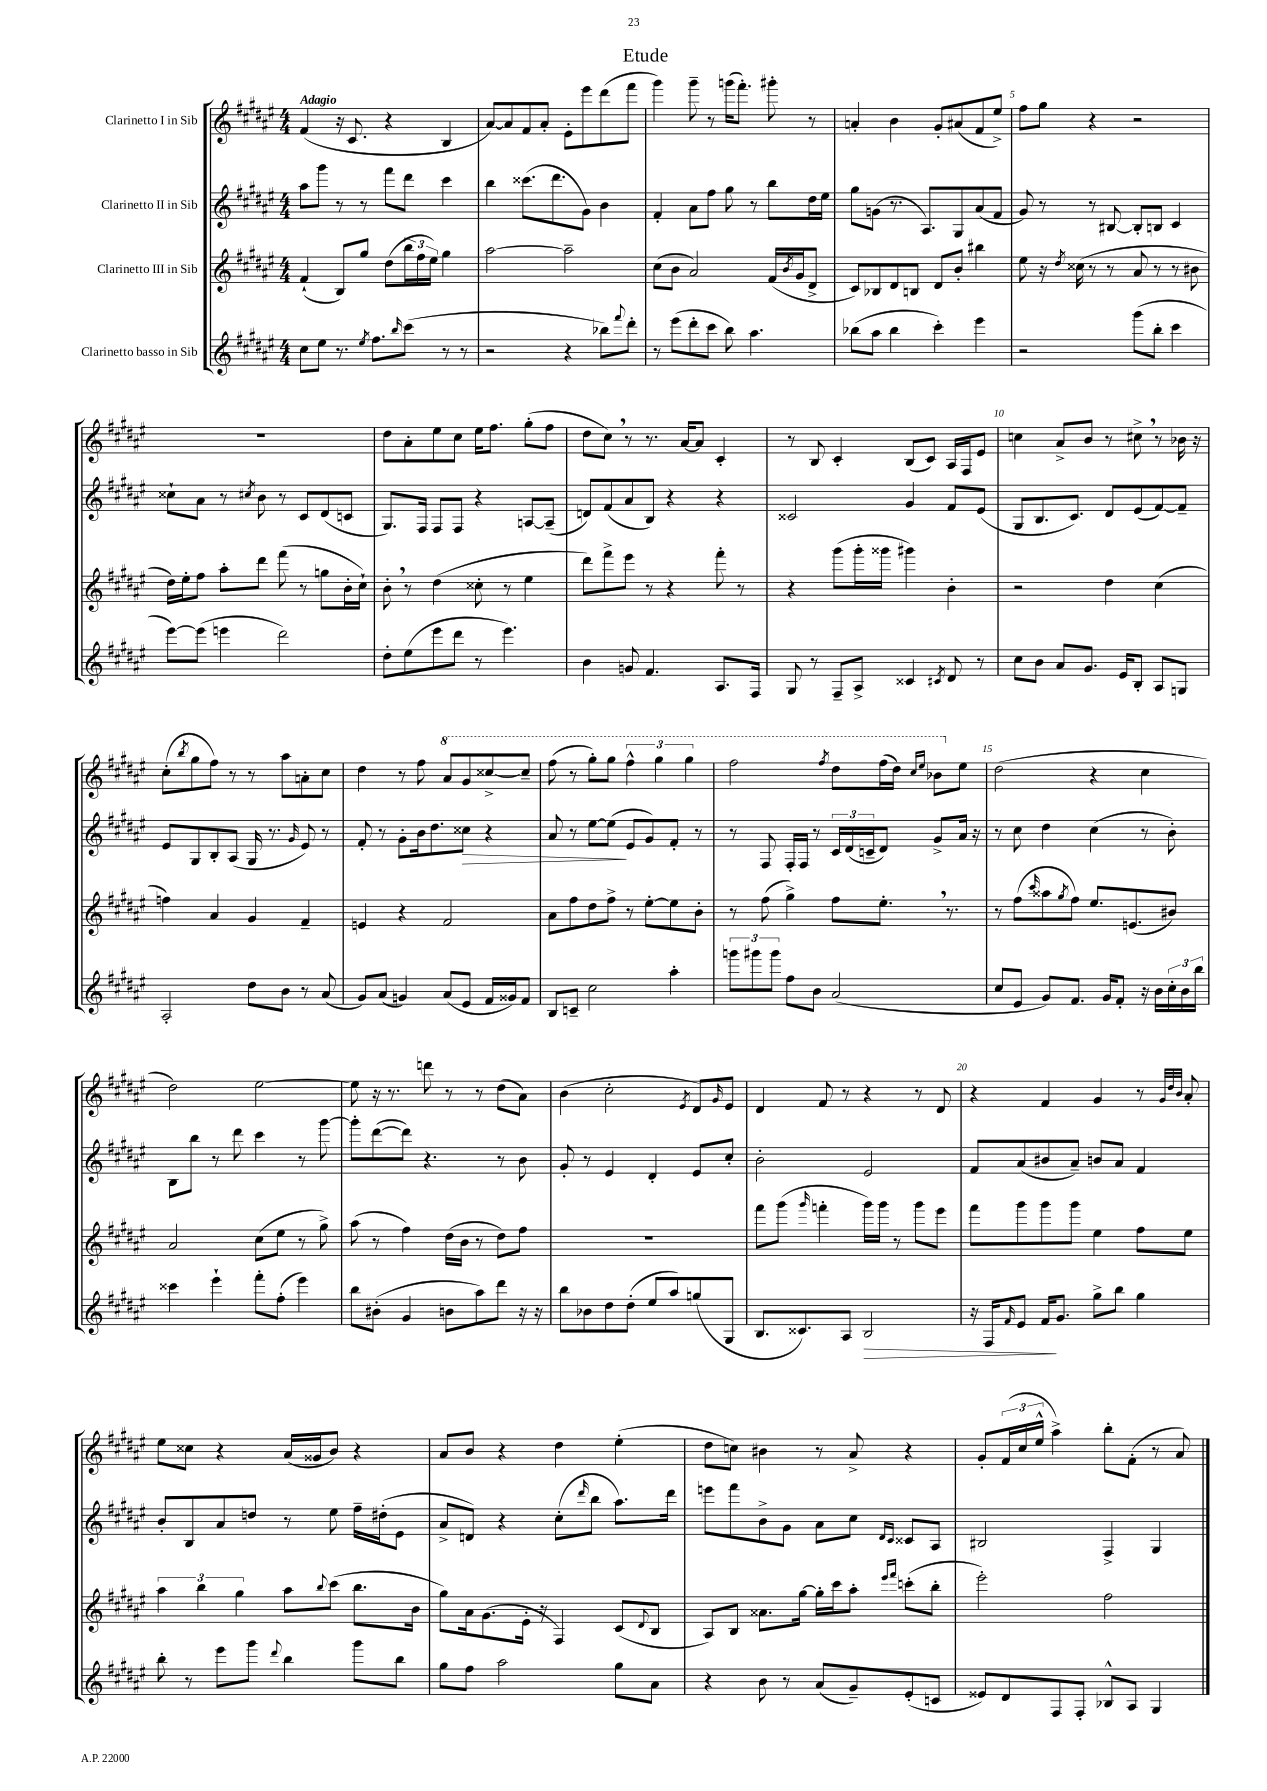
\header { title = "Etude" }
<<
\new StaffGroup <<
\new Staff = "s0" \with { instrumentName = "Clarinetto I in Sib" } {
    \clef treble \key fis \major \numericTimeSignature \time 4/4 \tempo "Adagio"
    fis'4( r16 cis'8. r4 b4 |
    ais'8~) ais'8 fis'8 ais'8-. eis'8-. eis'''8 dis'''8( fis'''8 |
    gis'''4) gis'''8-- r8 g'''16( fis'''8.-.) gis'''8-. r8 |
    a'4-. b'4 gis'8-. ais'8( fis'8 eis''8->) |
    fis''8 gis''8 r4 r2 |
    R1 |
    dis''8 ais'8-. eis''8 cis''8 eis''16 fis''8. gis''8-.( fis''8 |
    dis''8 cis''8) \breathe r8 r8. ais'16~ ais'8 cis'4-. |
    r8 b8 cis'4-. b8( cis'8) ais16 fis16 eis'8 |
    c''4 ais'8-> b'8 r8 cis''8-> \breathe r8 bes'16 r16 |
    cis''8-.( \acciaccatura { b''8 } gis''8 fis''8) r8 r8 ais''8 a'8-. cis''8 |
    dis''4 r8 fis''8 \ottava #1 ais''8 gis''8 cisis'''8~-> cisis'''8-- |
    fis'''8( r8 gis'''8-.) gis'''8 \tuplet 3/2 { fis'''4-^ gis'''4 gis'''4 } |
    fis'''2 \acciaccatura { fis'''8 } dis'''8 fis'''16( dis'''16) \grace { cis'''16 eis'''16 } bes''8 \ottava #0 eis''8 |
    dis''2( r4 cis''4 |
    dis''2) eis''2~ |
    eis''8 r16 r8. d'''8 r8 r8 dis''8( ais'8) |
    b'4( cis''2-. \acciaccatura { eis'8 } dis'8) \grace { gis'16 } eis'8 |
    dis'4 fis'8 r8 r4 r8 dis'8 |
    r4 fis'4 gis'4 r8 \grace { gis'32 dis''32 b'32 } ais'8-. |
    eis''8 cisis''8 r4 ais'16( gisis'16 b'8) r4 |
    ais'8 b'8 r4 dis''4 eis''4-.( |
    dis''8 c''8) bis'4 r8 ais'8-> r4 |
    gis'8-. \tuplet 3/2 { fis'16( cis''16 eis''16-^ } ais''4->) b''8-. fis'8-.( r8 ais'8) \bar "|." |
}
\new Staff = "s1" \with { instrumentName = "Clarinetto II in Sib" } {
    \clef treble \key fis \major \numericTimeSignature \time 4/4
    ais''8 gis'''8 r8 r8 fis'''8 dis'''8 cis'''4 |
    b''4 cisis'''8.( dis'''8. gis'8) b'4 |
    fis'4-. ais'8 fis''8 gis''8 r8 b''8 dis''16 eis''16 |
    gis''8 g'8( r8. ais8.) gis8 ais'8( fis'8 |
    gis'8) r8 r8 bis8~ bis8-. b8 cis'4 |
    cisis''8-! ais'8 r8 \acciaccatura { cis''8 } b'8 r8 cis'8 dis'8( c'8 |
    gis8.) fis16 fis8 fis8 r4 a8~ a8--( |
    d'8) fis'8( ais'8 b8) r4 r4 |
    cisis'2 gis'4 fis'8 eis'8( |
    gis8 b8. cis'8.) dis'8 eis'8( fis'8~) fis'8-- |
    eis'8 gis8 b8-. ais8( gis16 r8. \grace { gis'16 } eis'8) r8 |
    fis'8-. r8 gis'8-. b'16 dis''8. cisis''8\> r4 |
    ais'8 r8 eis''8~ eis''8\!( eis'8 gis'8) fis'8-. r8 |
    r8 fis8 fis16-. fis16 r8 \tuplet 3/2 { cis'16 dis'16( c'16-- } dis'8) gis'8-> ais'16 r16 |
    r8 cis''8 dis''4 cis''4( r8 b'8-.) |
    b8 b''8 r8 dis'''8 cis'''4 r8 gis'''8~ |
    gis'''8-. dis'''8~( dis'''8) r4. r8 b'8 |
    gis'8-. r8 eis'4 dis'4-. eis'8 cis''8-. |
    b'2-. eis'2 |
    fis'8 ais'8( bis'8 ais'8--) b'8 ais'8 fis'4 |
    b'8-. b8 ais'8 d''8 r8 eis''8 fis''16-- dis''16-.( eis'8 |
    ais'8-> d'8) r4 cis''8-.( \grace { dis'''16 } b''8 ais''8.) dis'''16 |
    e'''8 fis'''8 b'8-> gis'8 ais'8 cis''8 \grace { dis'16 cis'16 } cisis'8 ais8 |
    bis2 fis4-> gis4 \bar "|." |
}
\new Staff = "s2" \with { instrumentName = "Clarinetto III in Sib" } {
    \clef treble \key fis \major \numericTimeSignature \time 4/4
    fis'4-!( b8) gis''8 dis''8( \tuplet 3/2 { b''16 fis''16 eis''16) } gis''4 |
    ais''2~ ais''2-- |
    cis''8( b'8 ais'2) fis'16( \acciaccatura { b'8 } gis'16 dis'8-> |
    cis'8) bes8 dis'8 b8 dis'8 b'8-. bis''4 |
    eis''8 r16 \acciaccatura { dis''8 } cisis''16( r8 r8 ais'8 r8 r8 bis'8 |
    dis''16) eis''16-. fis''8 ais''8-. dis'''8 fis'''8( r8 g''8 b'16-. cis''16-!) |
    b'8-. \breathe r8 dis''4( cisis''8-. r8 eis''4 |
    dis'''8) fis'''8-> eis'''8 r8 r4 fis'''8-. r8 |
    r4 gis'''8( gis'''16-. gisis'''16 gis'''4) b'4-. |
    r2 dis''4 cis''4( |
    f''4) ais'4 gis'4 fis'4-- |
    e'4 r4 fis'2 |
    ais'8 fis''8 dis''8 fis''8-> r8 eis''8~-. eis''8 b'8-. |
    r8 fis''8( gis''4->) fis''8 eis''8.-. \breathe r8. |
    r8 fis''8( \grace { cis'''16 } aisis''8 \acciaccatura { gis''8 } fis''8) eis''8. e'8.( bis'8) |
    ais'2 cis''8( eis''8 r8 gis''8->) |
    ais''8( r8 fis''4) dis''16( b'16 r8 dis''8) fis''8 |
    R1 |
    fis'''8 gis'''8( \grace { gis'''16 } f'''4-. gis'''16) gis'''16 r8 gis'''8 eis'''8 |
    fis'''8 gis'''8 gis'''8 gis'''8 eis''4 fis''8 eis''8 |
    \tuplet 3/2 { ais''4 b''4 gis''4 } ais''8 \appoggiatura { b''8 } cis'''8( b''8. b'16 |
    gis''8) ais'16 gis'8.( eis'16-. r16 fis4) cis'8( \appoggiatura { dis'8 } b8 |
    ais8) b8 aisis'8. gis''16~ gis''16-. cis'''16 ais''8-. \grace { eis'''16 fis'''16 } c'''8-.( b''8-. |
    eis'''2-.) fis''2 \bar "|." |
}
\new Staff = "s3" \with { instrumentName = "Clarinetto basso in Sib" } {
    \clef treble \key fis \major \numericTimeSignature \time 4/4
    cis''8 eis''8 r8. \acciaccatura { eis''8 } fis''8. \grace { b''16 } cis'''8( r8 r8 |
    r2 r4 bes''8) \appoggiatura { fis'''8 } dis'''8-. |
    r8 eis'''8( dis'''8-. cis'''8 b''8) ais''4. |
    bes''8( ais''8 bes''4 cis'''4-.) eis'''4 |
    r2 gis'''8( b''8-. cis'''4 |
    eis'''8~) eis'''8( e'''4 dis'''2) |
    dis''8-. eis''8( eis'''8 dis'''8 r8 eis'''4.) |
    b'4 g'8 fis'4. ais8. fis16 |
    gis8 r8 fis8-- ais8-> cisis'4 \acciaccatura { cis'8 } dis'8 r8 |
    cis''8 b'8 ais'8 gis'8. eis'16 b8-. ais8 g8 |
    ais2-. dis''8 b'8 r8 ais'8( |
    gis'8) ais'8( g'4) ais'8( eis'8 fis'16 gisis'16) fis'8 |
    b8 c'8-- cis''2 ais''4-. |
    \tuplet 3/2 { g'''8 gis'''8 gis'''8 } fis''8 b'8 ais'2( |
    cis''8 eis'8 gis'8) fis'8. gis'16 fis'8-. r16 b'16 \tuplet 3/2 { cis''16-. b'16 b''16 } |
    cisis'''4 eis'''4-! fis'''8-. fis''8-.( eis'''4) |
    b''8 bis'8-.( gis'4 b'8 ais''8) dis'''8 r16 r16 |
    b''8 bes'8 dis''8 dis''8-.( eis''8 ais''8) g''8( gis8 |
    b8. cisis'8.) ais8 b2\> |
    r16 fis16 \grace { fis'16 } eis'8 fis'16\! gis'8. gis''8-> b''8 gis''4 |
    b''8-. r8 eis'''8 gis'''8 \appoggiatura { dis'''8 } b''4 gis'''8 b''8 |
    gis''8 fis''8 ais''2 gis''8 ais'8 |
    r4 b'8 r8 ais'8( gis'8--) eis'8-.( c'8 |
    eisis'8) dis'8 fis8 fis8-. bes8-^ ais8 gis4 \bar "|." |
}
>>
>>
\layout { \context { \Score \override BarNumber.break-visibility = ##(#f #t #t) barNumberVisibility = #(every-nth-bar-number-visible 5) } }
